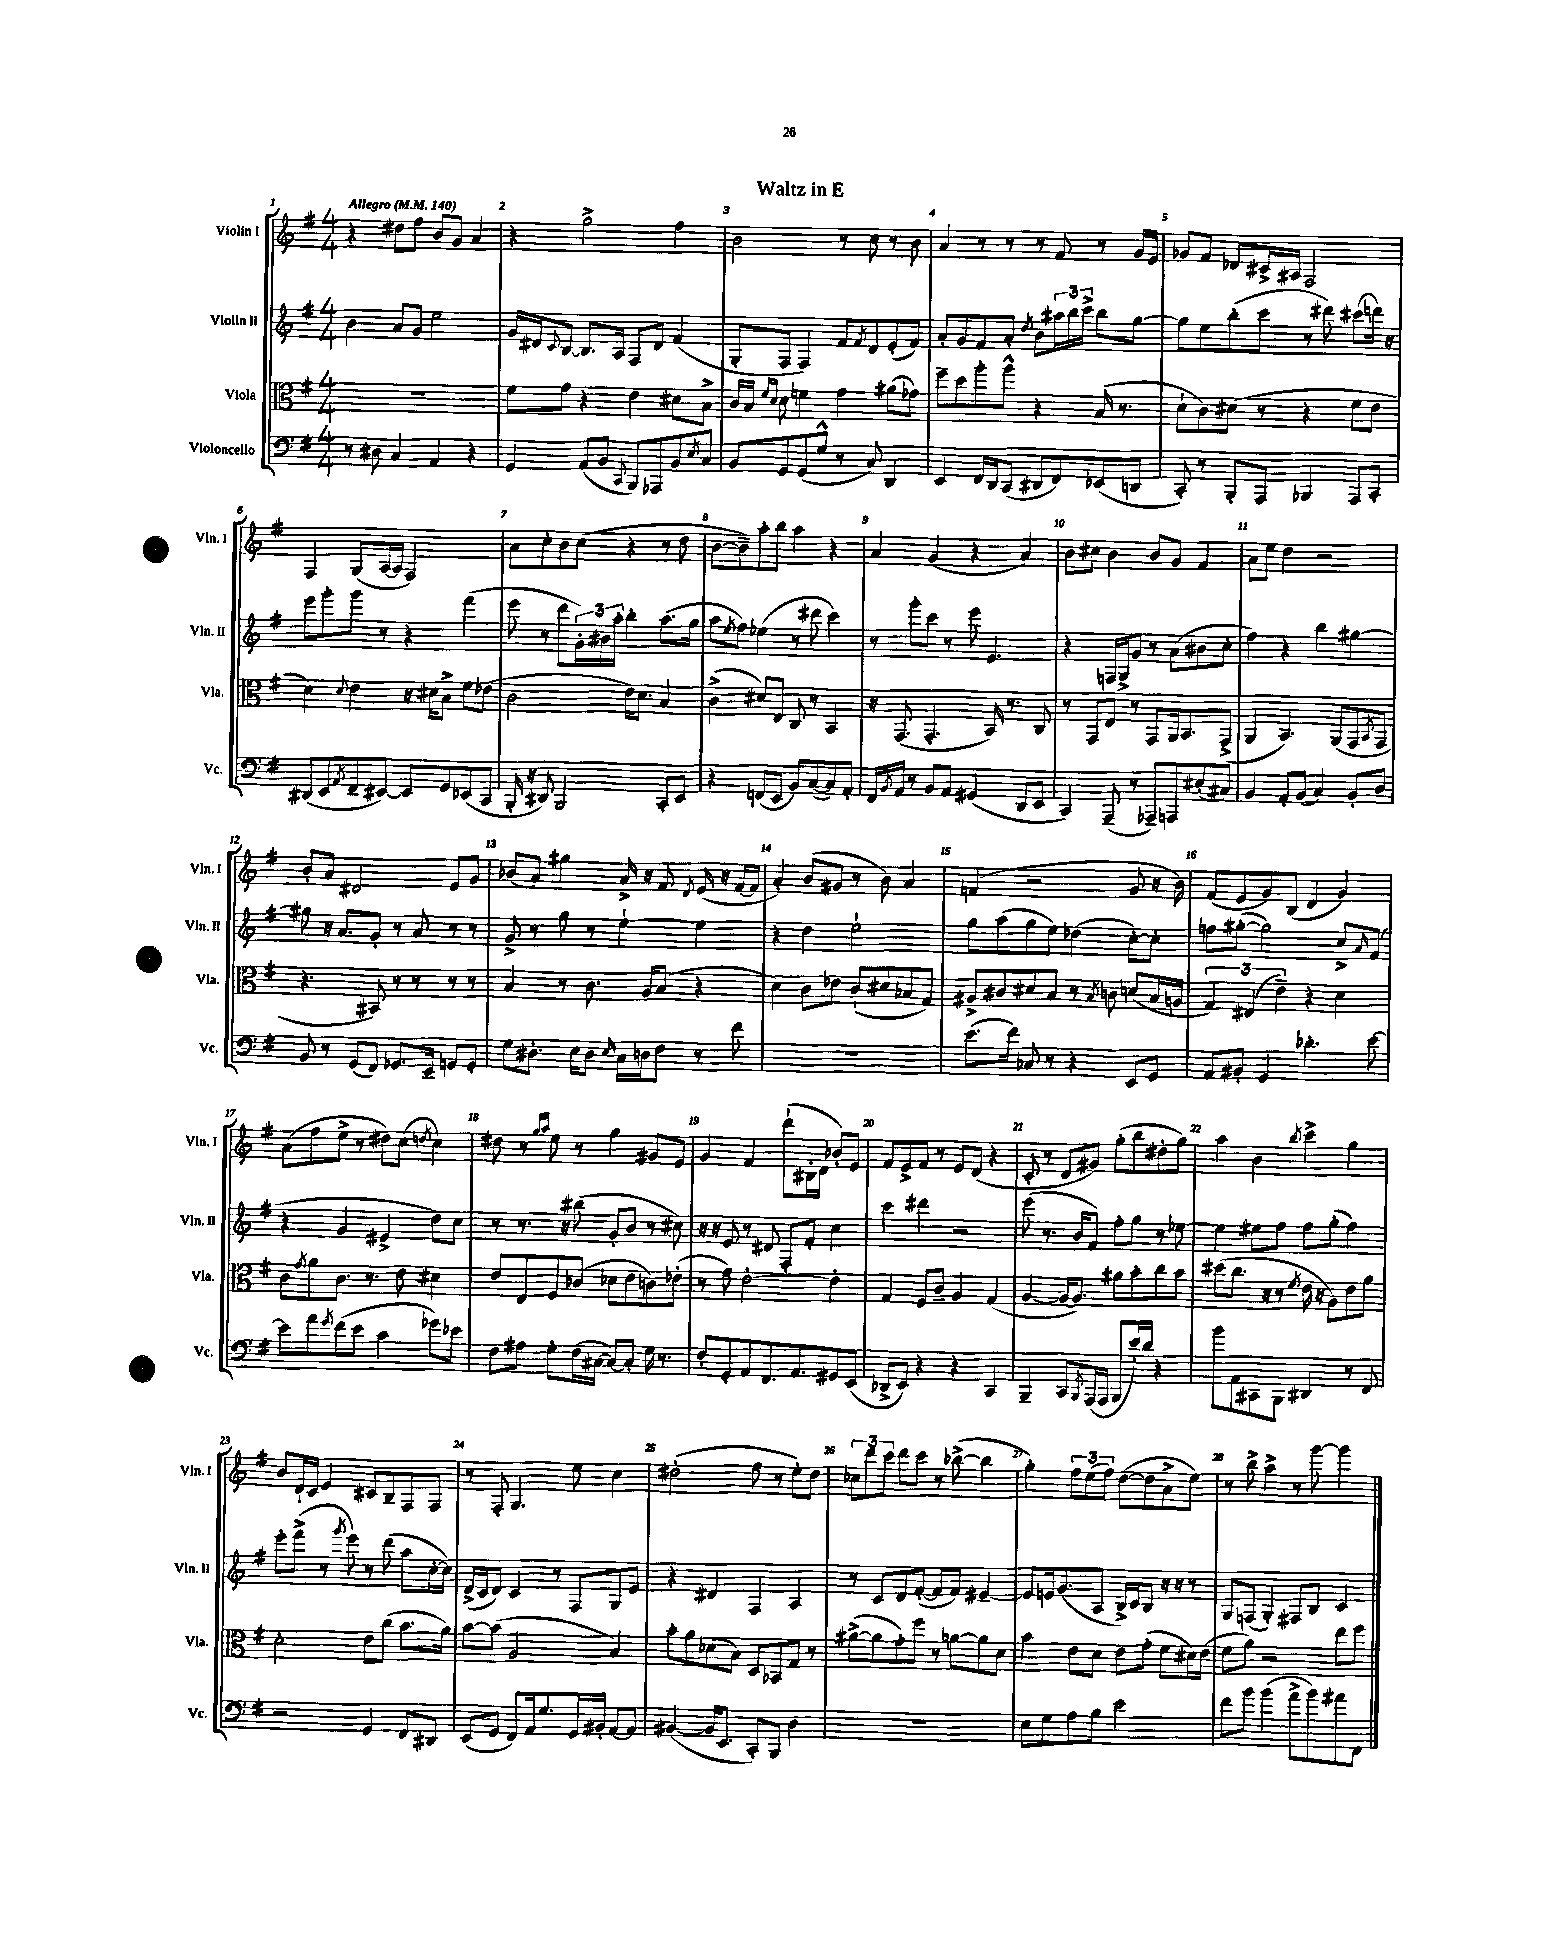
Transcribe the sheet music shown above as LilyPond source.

\header { title = "Waltz in E" }
<<
\new StaffGroup <<
\new Staff = "s0" \with { instrumentName = "Violin I" shortInstrumentName = "Vln. I" } {
    \clef treble \key g \major \numericTimeSignature \time 4/4 \tempo "Allegro" 4 = 140
    r4 dis''8 fis''8 b'8 g'8 a'4 |
    r4 g''2-> fis''4 |
    b'2 r8 c''8 r8 b'8 |
    a'4 r8 r8 r8 fis'8 r8 g'16 e'16 |
    ges'8 fis'8 des'8 cis'16-> ais16 fis2 |
    fis4 g8( a16~ a16 fis2) |
    a'8 c''8-. b'8 c''8( r4 r8 d''8 |
    b'8~ b'8--) a''8-. b''8 a''4 r4 |
    a'4 g'4( r4 a'4) |
    b'8 cis''8 b'4 b'8 g'8 fis'4 |
    a'8 e''8 d''4 r2 |
    b'8-. a'8 dis'2 e'8 g'8 |
    bes'8( a'8) gis''4 a'16-> r16 fis'8 \acciaccatura { d'8 } e'16( r16 fis'16~ fis'16 |
    a'4-.) b'8( gis'8 r8 b'8) a'4 |
    f'4( r2 g'8 r16 b'16) |
    fis'8( e'8 g'8) b8( d'4 g'4) |
    a'8( fis''8 e''8-> r8 dis''8) c''8( \acciaccatura { d''8 } c''4) |
    dis''8 r8 \grace { g''16 a''16 } e''8 r8 g''4 gis'8 e'8 |
    g'4 fis'4 d'''8-!( bis16-. d'16 bes'8-.) e'8 |
    fis'8 e'8-> fis'8 r8 e'8 d'8( r4 |
    c'8-. r8 d'8 gis'8) g''8-.( b''8 dis''8-. g''8) |
    a''4 b'4 \acciaccatura { b''8 } c'''4-> g''4 |
    b'8 d'16-! c'16 e'4 cis'8 b8-- fis8 fis8 |
    r8 fis8-. g4. e''8 c''4 |
    dis''2-.( fis''8 r8 e''8-.) dis''8 |
    \tuplet 3/2 { ces''8 d'''8 c'''8 } d'''8 c'''8 r8 bes''8~->( bes''4 |
    g''4-.) \tuplet 3/2 { fis''8 e''8( fis''8) } d''8~( d''8 a'8-> e''8) |
    r8 b''8-> a''4-> r8 g'''8~ g'''4 \bar "|." |
}
\new Staff = "s1" \with { instrumentName = "Violin II" shortInstrumentName = "Vln. II" } {
    \clef treble \key g \major \numericTimeSignature \time 4/4
    b'4 a'8 g'8 e''2 |
    g'16 dis'16 \appoggiatura { c'8 } b8~ b8. a16 fis8 dis'8 fis'4( |
    g8-. fis8 fis4) fis'8 \acciaccatura { fis'8 } d'8 e'8-.( fis'8) |
    a'8-. g'8 fis'8 a'8-. \acciaccatura { d''8 } b'8 \tuplet 3/2 { ais''16 b''16 c'''16-> } b''8 g''8~ |
    g''8 e''8 b''8-.( c'''8 r8 dis'''8) cis'''8( d'''16) r16 |
    e'''8 g'''8-. g'''8 r8 r4 fis'''4( |
    e'''8 r8 d'''8 \tuplet 3/2 { g'16-.) bis'16 a''16-. } b''4-. a''8.( g''16 |
    a''8 \acciaccatura { e''8 } fis''8) ees''4( r8 dis'''8 c'''4) |
    r8 g'''8-. c'''8 r8 e'''8 e'4. |
    r4 f16 g16-> g'8 r8 a'8( bis'8 c''8-. |
    fis''4) r4 b''4 gis''4~ |
    gis''8 r16 a'8. g'8-. r8 a'8 r8 r8 |
    g'8-> r8 g''8 r8 e''4~-! e''4 |
    r4 d''4 e''2-! |
    g''8 a''8( g''8 e''8) des''4( c''8~-.) c''8-. |
    f''8 gis''8~-.( gis''2) c''8-> \grace { a'16 } fis'8( |
    r4 g'4 eis'4-> d''8) c''8 |
    r8 r8. r16 bis''8( g'8-. b'8 r8 cis''8) |
    r16 r16 e'8 r8 dis'8 fis8-. fis'8-. c''4 |
    c'''4 dis'''4 r2 |
    e'''8( r8. b'16 fis'8) fis''8-. g''8 r8 ees''8~ |
    ees''4 eis''8 fis''8 fis''8 g''8-.( fis''4) |
    e'''8-. fis'''8->( r8 \acciaccatura { g'''8 } e'''8) r8 d'''8( a''8 c''16~-. c''16) |
    d'16->( c'16 d'8) c'4 r8 fis8 g8 e'8 |
    r4 dis'4 fis4 a4 |
    r8 c'8 d'8 fis'8~-.( fis'8 fis'8) eis'4~-- |
    eis'8 e'16 g'8.( a8 b16->) c'16 b8 r16 r16 r8 |
    g8 f8( g4-.) fis8 b8 c'4 \bar "|." |
}
\new Staff = "s2" \with { instrumentName = "Viola" shortInstrumentName = "Vla." } {
    \clef alto \key g \major \numericTimeSignature \time 4/4
    R1 |
    fis'8 g'8 r4 e'4 dis'8 b8-> |
    c'16 b16 \grace { fis'16 d'16 } d'8 f'4 g'4 ais'8( ges'8) |
    fis''8-- d''8 a''8-. a''8-^ r4 b16( r8. |
    d'8-! c'8) dis'8( r8 r4 fis'8 e'8 |
    d'4) \appoggiatura { d'8 } e'4 r16 dis'16 b8-> fis'8 ees'8( |
    c'2 e'16) d'8. b4 |
    c'4->( dis'8) e8 c8 r8 b,4 |
    r16 g,8.( g,4.-. b,16) r8. c8 |
    r8 g,8 e8 r8 g,8 a,16 b,8. g,8->( |
    a,4 b,4.) a,8( g,8 \acciaccatura { b,8 } g,8 |
    r4. bis,8) r8 r8 r8 r8 |
    b4 r8 c'8. a16 b8( r4 |
    d'4) c'8 ees'8 c'8-!( dis'8 bes8 g8) |
    ais8-> cis'8 dis'8 b8 r8 \acciaccatura { b8 } c'8 d'8( b16 a16 |
    \tuplet 3/2 { g4) eis4( e'4--) } r4 d'4 |
    c'8 \acciaccatura { g'8 } a'8 c'8. r8. e'8 dis'4 |
    e'8 e8 fis8 ces'8( des'8 e'8 c'8) ees'8-.( |
    r8 g'8) e'2~-. e'4-. |
    g4 fis8 c'8-- a4 g4( |
    a4~ a16~ a8.) ais'8 b'8-. c''8 b'8 |
    dis''8( c''8. r16 r8 \acciaccatura { fis'8 } e'16 r16 a8) e'8 a'8 |
    d'2-. e'8 c''8( b'8. a'16) |
    b'8~ b'8( a2 b4) |
    b'8-. a'8 des'8( b8) d8 bes,8 g8 r8 |
    ais'8~->( ais'8 g'8-.) fis''8 r8 a'8~ a'8 d'8 |
    b'4 e'8 d'8 e'8 g'8-.( fis'8 dis'16) e'16( |
    fis'8 a'8) r2 e''8 fis''8 \bar "|." |
}
\new Staff = "s3" \with { instrumentName = "Violoncello" shortInstrumentName = "Vc." } {
    \clef bass \key g \major \numericTimeSignature \time 4/4
    r8 dis8 c4 a,4 r4 |
    g,4 a,8( b,8 \appoggiatura { c,8 } b,,8) aes,,8 b,8 \acciaccatura { e8 } c8 |
    b,8 g,8 g,8( g8-^ r8 c8) d,4 |
    e,4 fis,16 d,16 c,8( dis,8 fis,8) ees,8( d,8 |
    c,8-.) r8 b,,8-. a,,8 bes,,4 a,,8 c,8-. |
    dis,8( e,8 \acciaccatura { a,8 } fis,8-- eis,8~) eis,8 g,8 ees,8( c,8 |
    b,,16-. r16 dis,8) b,,2 c,8-. e,8 |
    r4 f,8( e,8 b,8) c8~( c8) a,8-. |
    fis,16 \acciaccatura { b,8 } a,16 r8 b,8 a,8 gis,4( d,8 e,8 |
    c,4) a,,8--( r8 aes,,8--) a,,8 eis8-.( cis8) |
    b,4 a,8-. b,8( c4) b,8-. d8 |
    b,8 r8 g,8( fis,8) ges,8. e,16-- g,8 g,8-. |
    g8 dis8.-. e16 dis8 \grace { e16 } c16 d16 fis8 r8 fis'8 |
    R1 |
    e'8.( fis'16) ces8 r8 r4 e,8 g,8 |
    a,8 bis,8-. g,4 des'4.-. e'8~ |
    e'8 a'8 \acciaccatura { g'8 } fis'8( e'8 c'4 ges'8) ees'8 |
    fis8 ais8 g8-. fis16( cis16~ cis8~) cis8-. g16 r8. |
    fis8-. g,8-. a,8 fis,8. a,8. gis,8 e,8( |
    des,8-> e,8) r4 r4 c,4 |
    b,,4-- c,8 \acciaccatura { b,,8 } a,,16( a,,16 b,,8 e'16-.) d'16 r4 |
    b'8 a,8 cis,8 b,,8 dis,4 r8 fis,8 |
    r2 g,4 fis,8 dis,8 |
    e,8( g,8 fis,8) a,16 g8. g,16 bis,16-. a,8~ a,8 |
    bis,4~( bis,16 e,8. c,8-.) b,,8 d4 |
    R1 |
    e8 g8 a8 b8 e'2 |
    fis'8 b'8 b'4( a'8-> b'8) ais'8 fis,8 \bar "|." |
}
>>
>>
\layout { \context { \Score \override BarNumber.break-visibility = ##(#f #t #t) barNumberVisibility = #all-bar-numbers-visible } }
